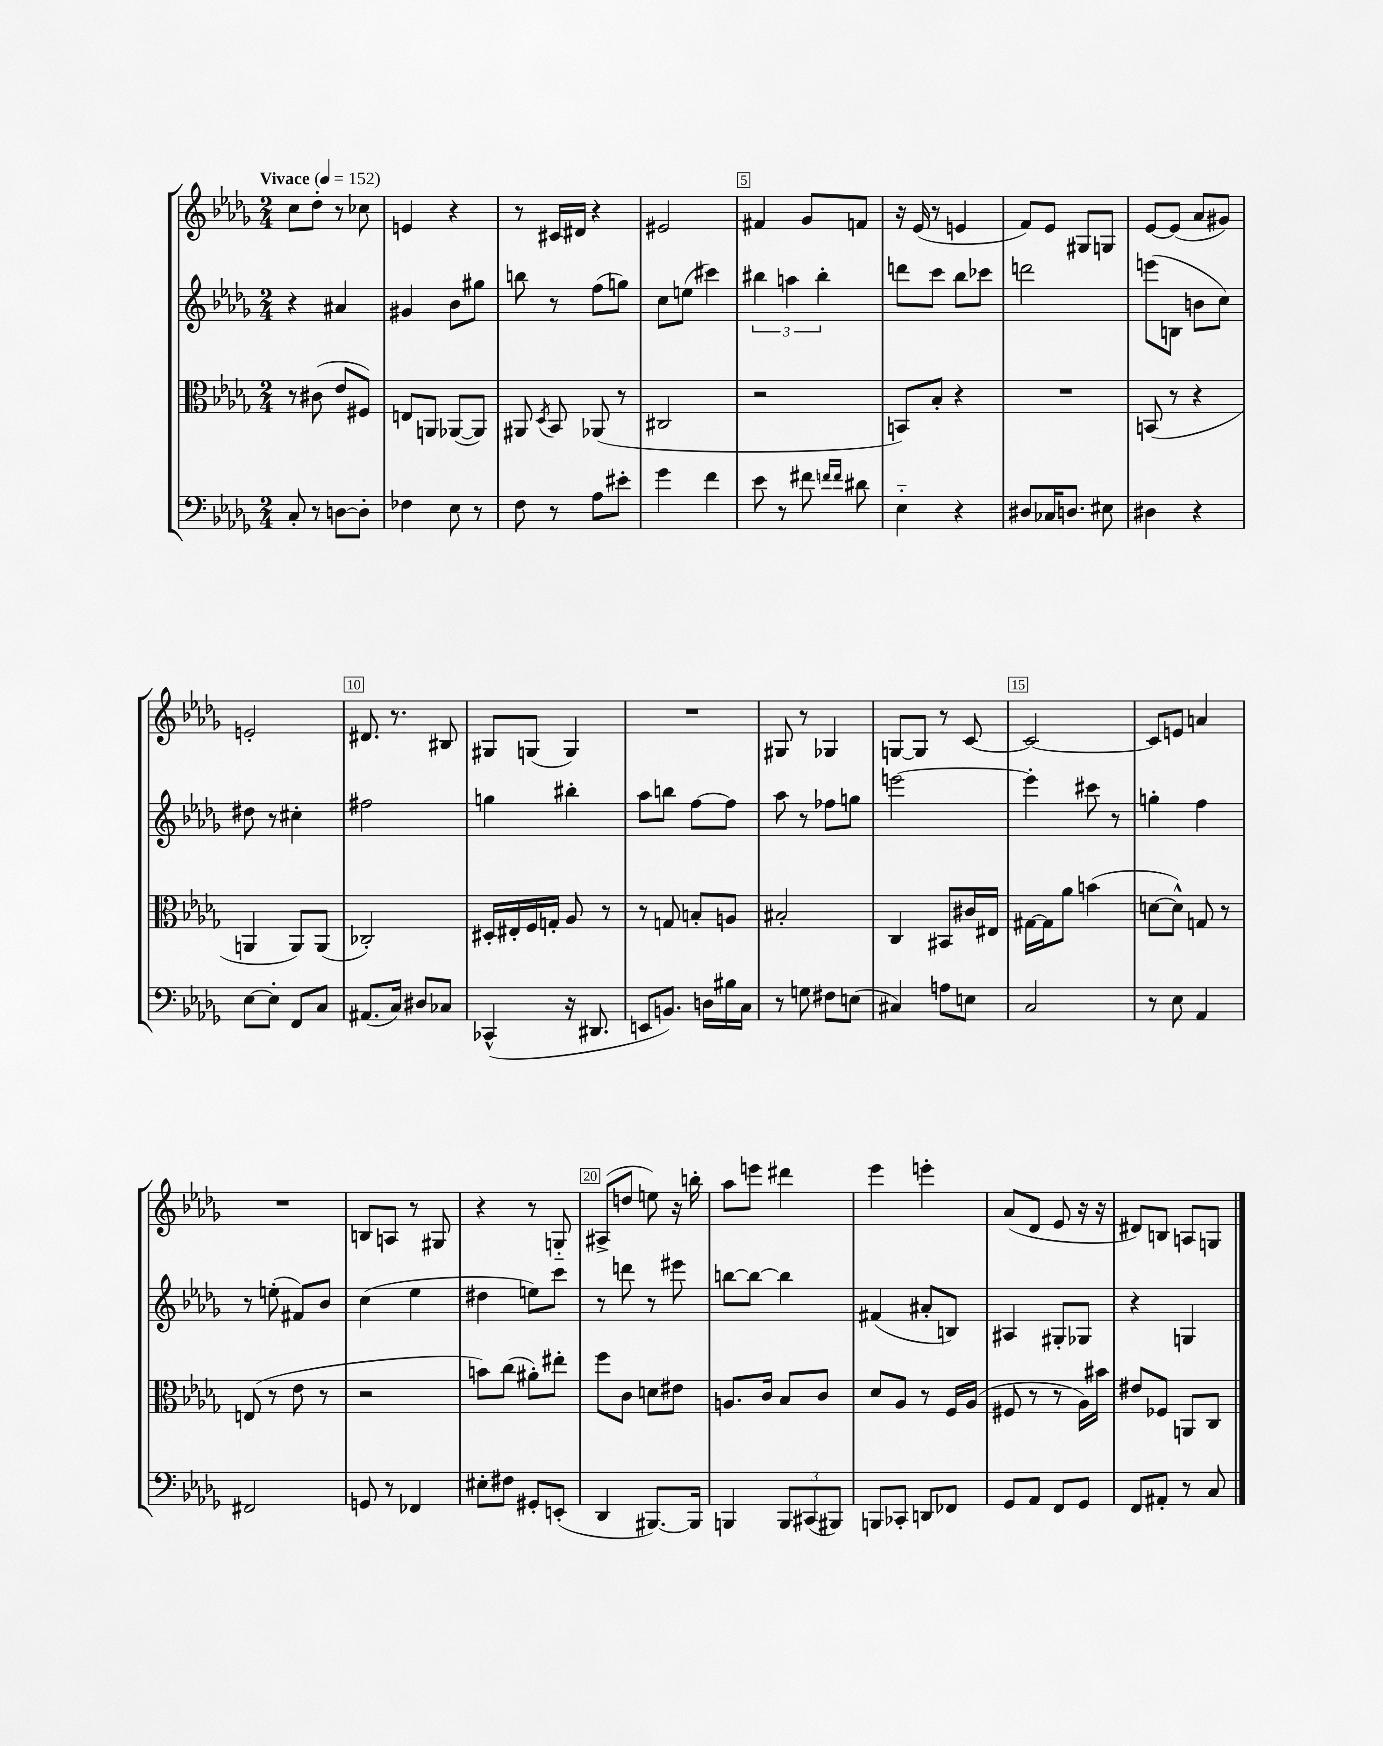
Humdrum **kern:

**kern	**kern	**kern	**kern
*part4	*part3	*part2	*part1
*staff4	*staff3	*staff2	*staff1
*clefF4	*clefC3	*clefG2	*clefG2
*k[b-e-a-d-g-]	*k[b-e-a-d-g-]	*k[b-e-a-d-g-]	*k[b-e-a-d-g-]
*M2/4	*M2/4	*M2/4	*M2/4
*MM152	*MM152	*MM152	*MM152
=1	=1	=1	=1
!	!	!	!LO:TX:a:B:t=Vivace
8C'/	8r	4r	8cc\L
8r	(8c#X\	.	8dd-'\J
[8Dn\L	8e-/L	4a#X/	8r
8D'\J]	8F#X/J)	.	8cc-X\
=2	=2	=2	=2
4F-X\	8En/L	4g#X/	4en/
.	8AAn/J	.	.
8E-\	([8AA-X/L	8b-\L	4r
8r	8AA-/J])	8gg#X\J	.
=3	=3	=3	=3
8F\	8AA#X/	8bbn\	8r
.	8qD-/	.	.
8r	8BB-/	8r	16c#X/LL
.	.	.	16d#X/JJ
8A-\L	(8AA-X/	(8ff\L	4r
8e#X'\J	8r	8ggn\J)	.
=4	=4	=4	=4
4g-\	2C#X/	8cc\L	2e#X/
.	.	(8een\J	.
4f\	.	4ccc#X\)	.
=5	=5	=5	=5
8e-\	2r	6bb#X\	4f#X/
8r	.	.	.
.	.	6aan\	.
8f#X\	.	.	8g-/L
.	.	6bb#'\	.
16qqfn/LL	.	.	.
16qqf/JJ	.	.	.
8d#X\	.	.	8fn/J
=6	=6	=6	=6
4E-\	8BBn/L)	8dddn\L	16r
.	.	.	(16e-/
.	8B-'/J	8ccc\J	8r
4r	4r	8bb-\L	4en/
.	.	8ccc-X\J	.
=7	=7	=7	=7
8D#X/L	2r	2dddn\	8f/L)
16C-X/K	.	.	8e-/J
8.Dn/J	.	.	.
.	.	.	8G#X/L
8E#X\	.	.	8Gn/J
=8	=8	=8	=8
4D#X\	(8BBn/	(8eeen\L	[8e-/L
.	8r	8Bn\J	(8e-/J]
4r	4r	8bn\L	8a-/L
.	.	8cc\J)	8g#X/J)
!!LO:LB:g=z
=9	=9	=9	=9
[8E-\L	4AAn/	8dd#X\	2en'/
8E-'\J]	.	8r	.
8FF/L	8AA/L)	4cc#X'\	.
8C/J	(8AA/J	.	.
=10	=10	=10	=10
(8.AA#X/L	2C-X'/)	2ff#X\	8.d#X/
16C/Jk)	.	.	8.r
8D#X/L	.	.	.
8C-X/J	.	.	8B#X/
=11	=11	=11	=11
(4CC-X^^/	16D#X'/LL	4ggn\	8G#X/L
.	16E#X'/	.	.
.	16F/	.	(8Gn/J
.	16Gn'/JJ	.	.
16r	8A-/	4bb#X'\	4G/)
8.DD#X/	.	.	.
.	8r	.	.
=12	=12	=12	=12
8EEn/L	8r	8aa-\L	2r
8.BBn/J)	8Gn/	8bbn\J	.
.	8Bn'/L	[8ff\L	.
16Dn\LL	.	.	.
16B#X\	8An/J	8ff\J]	.
16C\JJ	.	.	.
=13	=13	=13	=13
8r	2B#X'/	8aa-\	8G#X/
8Gn\	.	8r	8r
8F#X\L	.	8ff-X\L	4G-X/
(8En\J	.	8ggn\J	.
=14	=14	=14	=14
4C#X/)	4C/	[2eeen\	[8Gn/L
.	.	.	8G/J]
8An\L	8BB#X/L	.	8r
8En\J	16c#X/L	.	[8c/
.	16E#X/JJ	.	.
=15	=15	=15	=15
2C/	[16G#X\LL	4eee'\]	2c/_
.	16G#\J]	.	.
.	8a-\J	.	.
.	(4bn\	8ccc#X\	.
.	.	8r	.
=16	=16	=16	=16
8r	[8dn\L	4ggn'\	8c/L]
8E-\	8d^^\J])	.	8en/J
4AA-/	8Gn/	4ff\	4an/
.	8r	.	.
!!LO:LB:g=z
=17	=17	=17	=17
2FF#X/	(8En/	8r	2r
.	8r	(8een'\	.
.	8e-\	8f#X/L)	.
.	8r	8b-/J	.
=18	=18	=18	=18
8GGn/	2r	(4cc\	8Bn/L
8r	.	.	8An/J
4FF-X/	.	4ee-\	8r
.	.	.	8G#X/
=19	=19	=19	=19
8E#X'\L	8bn\L)	4dd#X\	4r
8F#X\J	(8cc\J	.	.
8GG#X'/L	8a#X'\L)	8een\L)	8r
(8EEn'/J	8ee#X'\J	8ccc\J	8Gn/
=20	=20	=20	=20
4DD-/	8ff\L	8r	(8A#X^/L
.	8c\J	8dddn\	8ddn/J
[8.BBB#X/L)	8dn\L	8r	8een\)
.	8e#X\J	8eee#X\	16r
16BBB#/Jk]	.	.	16bbn'\
=21	=21	=21	=21
4BBBn/	8.An/L	[8bbn\L	8aa-\L
.	.	8bb\J_	8eeen\J
.	16c/Jk	.	.
12BBB/L	8B-/L	4bb\]	4ddd#X\
(12CC#X/	.	.	.
.	8c/J	.	.
12BBB#X/J)	.	.	.
=22	=22	=22	=22
8BBBn/L	8d-/L	(4f#X/	4eee-\
8CC-X'/J	8A-/J	.	.
8DDn/L	8r	8a#X'/L	4eeen'\
8FF-X/J	16F/LL	8Bn/J)	.
.	(16A-/JJ	.	.
=23	=23	=23	=23
8GG-/L	8F#X/	4A#X/	(8a-/L
8AA-/J	8r	.	8d-/J
8FF/L	8r	8G#X'/L	8e-/
8GG-/J	16A-\LL)	8G-X/J	16r
.	16b#X\JJ	.	16r
=24	=24	=24	=24
8FF/L	8e#X/L	4r	8d#X/L)
8AA#X'/J	8F-X/J	.	8Bn/J
8r	8AAn/L	4Gn/	8An/L
8C/	8C/J	.	8Gn/J
==	==	==	==
*-	*-	*-	*-
